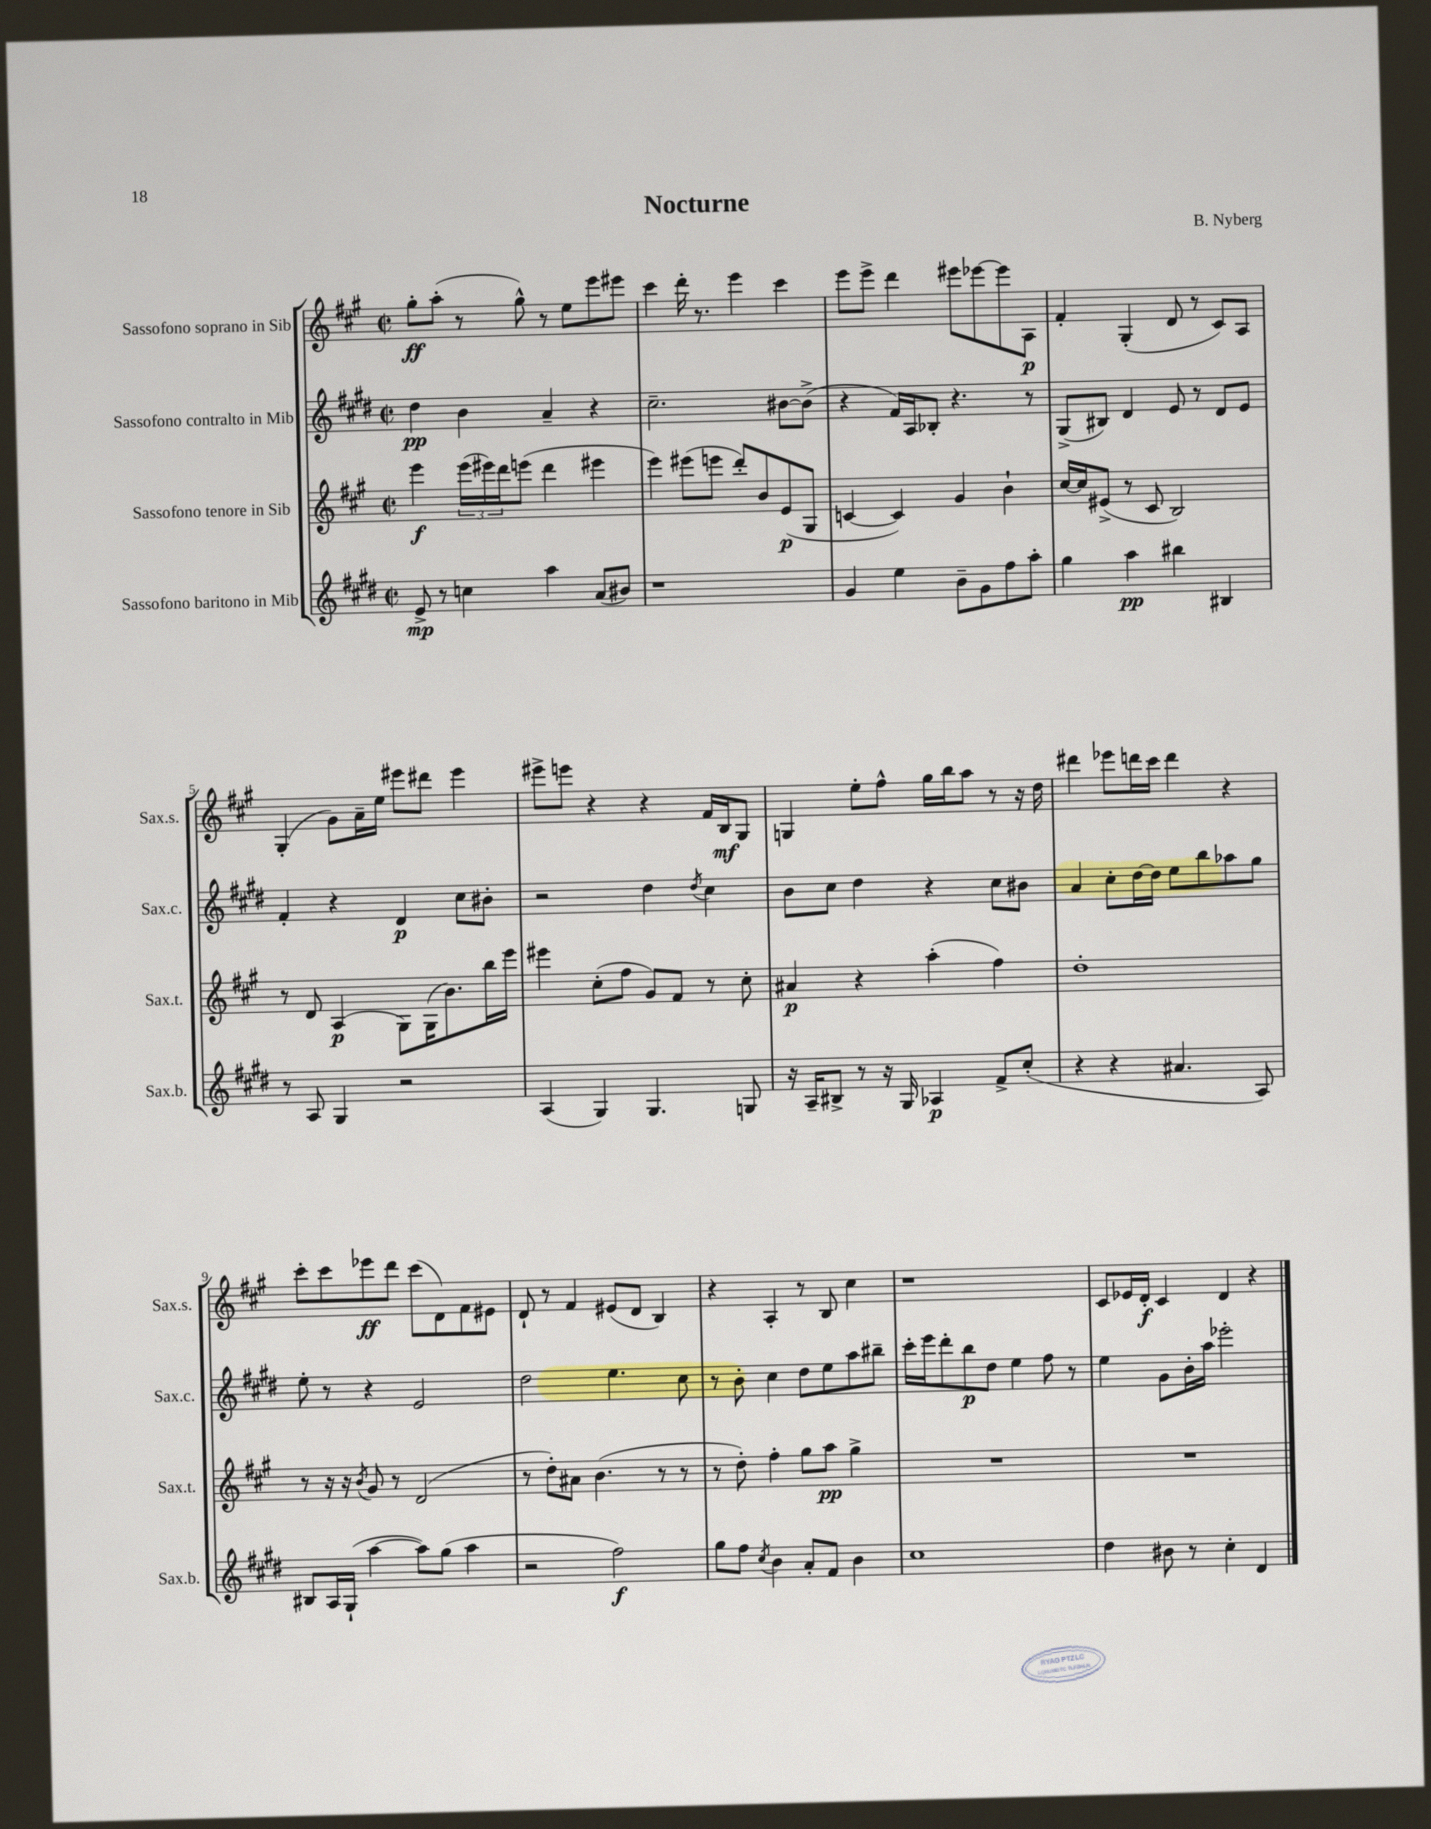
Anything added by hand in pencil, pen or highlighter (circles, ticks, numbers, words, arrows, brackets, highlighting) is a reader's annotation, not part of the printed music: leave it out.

**kern	**kern	**kern	**kern
*staff4	*staff3	*staff2	*staff1
*clefG2	*clefG2	*clefG2	*clefG2
*k[f#c#g#d#]	*k[f#c#g#]	*k[f#c#g#d#]	*k[f#c#g#]
*M2/2	*M2/2	*M2/2	*M2/2
*met(c|)	*met(c|)	*met(c|)	*met(c|)
8e^	4eee	4dd#	8gg#'
8r	.	.	(8aa'
4cc	(24eee	4b	8r
.	24eee#)	.	.
.	24ddd	.	.
.	(8eee	.	8gg#^^)
4aa	4ddd	4a~	8r
.	.	.	8ee
(8a	4eee#	4r	8eee
8b#)	.	.	8eee#
=	=	=	=
1r	4eee)	2.cc#~	4ccc#
.	(8eee#	.	16ddd'
.	.	.	8.r
.	8eee	.	.
.	8ddd')	.	4eee
.	8b	.	.
.	(8e	[8b#	4ccc#
.	8G#	(8b#^]	.
=	=	=	=
4g#	[4c	4r	8eee
.	.	.	8eee^
4ee	4c])	16f#)	4ddd
.	.	16A	.
.	.	8B-'	.
8b~	4g#	4.r	8eee#
8g#	.	.	[8eee-
8ff#	4b`	.	8eee-]
8aa'	.	8r	8A
=	=	=	=
4gg#	[16cc#	(8G#^	4f#'
.	16cc#]	.	.
.	(8e#^	8B#)	.
4aa	8r	4d#	(4G#'
.	8c#	.	.
4bb#	2B)	8e	8d
.	.	8r	8r
4B#	.	8d#	8c#)
.	.	8e	8A
=	=	=	=
8r	8r	4f#'	(4G#'
8A	8d	.	.
4G#	(4A	4r	8g#)
.	.	.	16a~
.	.	.	16ee
2r	8G#)	4d#	8eee#
.	(16G#	.	8ddd#
.	8.b)	.	.
.	.	8cc#	4eee#
.	16bb	8b#'	.
.	16eee	.	.
=	=	=	=
(4A	4eee#	2r	8eee#^
.	.	.	8eee
4G#)	(8cc#'	.	4r
.	8ff#	.	.
4.G#	8g#)	4dd#	4r
.	8f#	.	.
.	.	8qdd#	.
.	8r	4cc#	16f#
.	.	.	16B
8G	8cc#'	.	8G#
=	=	=	=
16r	4a#	8b	4G
16A~	.	.	.
8B#^	.	8cc#	.
8r	4r	4dd#	8ee'
16r	.	.	8ff#^^
16G#	.	.	.
4A-	(4aa'	4r	16gg#
.	.	.	16bb
.	.	.	8aa
8f#^	4ff#)	8cc#	8r
(8cc#'	.	8b#	16r
.	.	.	16dd
=	=	=	=
4r	1dd'	4a	4ddd#
4r	.	8cc#'	8eee-
.	.	[16dd#	16ddd
.	.	16dd#]	16ccc#
4.a#	.	8ee	4ddd
.	.	8bb	.
.	.	8aa-	4r
8A)	.	8gg#	.
=	=	=	=
8B#	8r	8ee'	8ccc#'
16A	16r	8r	8ccc#
(16G#`	16r	.	.
.	8qb	.	.
[4aa	8g#	4r	8eee-
.	8r	.	8ddd
8aa])	(2d	2e	(8ccc#
(8gg#	.	.	8d)
4aa	.	.	8f#
.	.	.	8e#
=	=	=	=
2r	8r	2dd#	8d`
.	8dd')	.	8r
.	8a#	.	4f#
.	(4.b	.	.
2ff#)	.	4.ee	(8e#
.	.	.	8d
.	8r	.	4B)
.	8r	8cc#	.
=	=	=	=
8gg#	8r	8r	4r
8ff#	8dd')	8b'	.
8qcc#	.	.	.
4b	4ff#'	4cc#	4A'
8a'	8gg#	8dd#	8r
8f#	8aa	8ee	8B
4b	4gg#^	8aa	4cc#
.	.	8bb#~	.
=	=	=	=
1cc#	1r	16ccc#'	1r
.	.	16eee	.
.	.	8ddd#'	.
.	.	8bb	.
.	.	8dd#	.
.	.	4ee	.
.	.	8ff#	.
.	.	8r	.
=	=	=	=
4dd#	1r	4ee	8c#
.	.	.	16e-
.	.	.	16d'
8b#	.	8g#	4c#
8r	.	16b'	.
.	.	16aa	.
4cc#'	.	2eee-'	4d
4d#	.	.	4r
==	==	==	==
*-	*-	*-	*-
